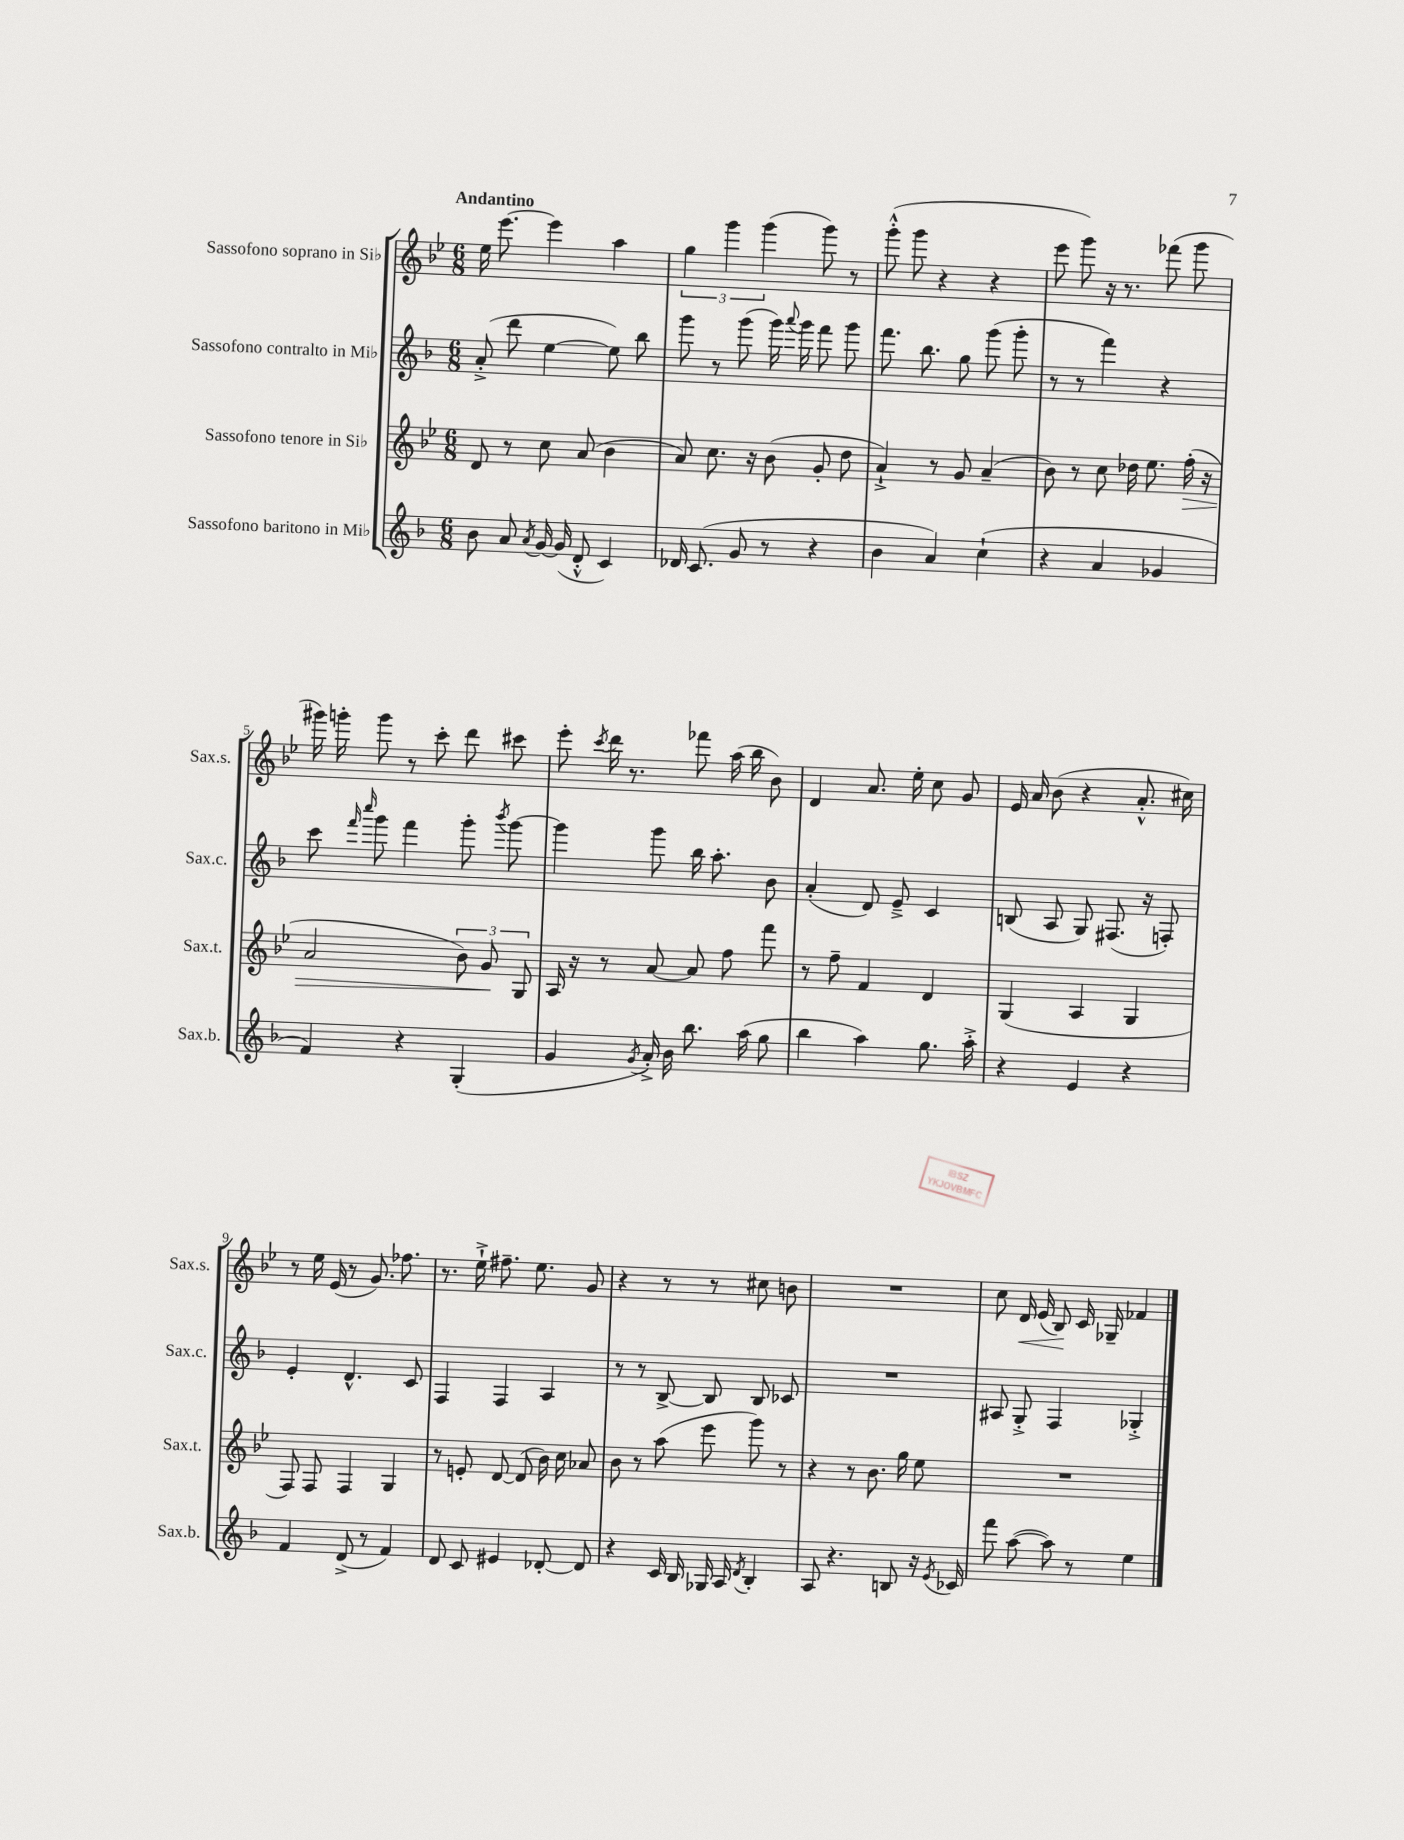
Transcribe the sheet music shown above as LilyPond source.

<<
\new StaffGroup <<
\new Staff = "s0" \with { instrumentName = "Sassofono soprano in Sib" shortInstrumentName = "Sax.s." } {
    \clef treble \key bes \major \numericTimeSignature \time 6/8 \tempo "Andantino"
    \autoBeamOff ees''16 ees'''8.~ ees'''4 a''4 |
    \tuplet 3/2 { g''4 g'''4 g'''4( } g'''8) r8 |
    g'''8-.-^( g'''8 r4 r4 |
    ees'''8 g'''8) r16 r8. fes'''8( g'''8 |
    gis'''16) g'''16-. g'''8 r8 c'''8-. d'''8 cis'''8 |
    ees'''8-. \acciaccatura { c'''8 } d'''16 r8. fes'''8 a''16( bes''16 bes'8) |
    d'4 a'8. ees''16-. c''8 g'8 |
    ees'16 a'16 bes'8( r4 a'8.-.-^ cis''16) |
    r8 ees''16 ees'16( r8 g'8.) fes''8. |
    r8. ees''16-!-> fis''8.-- ees''8. g'8 |
    r4 r8 r8 cis''8 b'8 |
    R2. |
    c''8 d'16\< ees'16( bes8\!) c'16 ges16-- fes'4 \bar "|." |
}
\new Staff = "s1" \with { instrumentName = "Sassofono contralto in Mib" shortInstrumentName = "Sax.c." } {
    \clef treble \key f \major \numericTimeSignature \time 6/8
    \autoBeamOff a'8-.->( d'''8 e''4~ e''8) bes''8 |
    g'''8 r8 g'''8( g'''16) \appoggiatura { a'''8 } g'''16 f'''8 g'''8 |
    f'''8. bes''8. g''8 g'''8( g'''8-. |
    r8 r8 f'''4) r4 |
    c'''8 \grace { f'''16 c''''16 } g'''8 f'''4 g'''8-. \acciaccatura { bes'''8 } g'''8~ |
    g'''4 g'''8 bes''16 a''8.-. bes'8 |
    a'4-.( d'8) e'8---> c'4 |
    b8( a8 g8) fis8.( r16 f8-.) |
    e'4-. d'4.-^ c'8 |
    f4 f4 a4 |
    r8 r8 bes8~-> bes8 bes8 ces'8 |
    R2. |
    ais8 g8-.-> f4 ges4-.-> \bar "|." |
}
\new Staff = "s2" \with { instrumentName = "Sassofono tenore in Sib" shortInstrumentName = "Sax.t." } {
    \clef treble \key bes \major \numericTimeSignature \time 6/8
    \autoBeamOff d'8 r8 c''8 a'8( bes'4 |
    a'8) c''8. r16 bes'8( g'8-. d''8 |
    a'4-!->) r8 g'8 a'4--( |
    bes'8) r8 c''8 des''16 ees''8. f''16-.\>( r16 |
    a'2 \tuplet 3/2 { bes'8) g'8\! g8 } |
    a16 r16 r8 a'8~ a'8 f''8 f'''8 |
    r8 f''8-- f'4 d'4 |
    g4( a4 g4 |
    f8) f8 f4 g4 |
    r8 e'8-. d'8~ d'8( bes'16) c''16 aes'8 |
    bes'8 r8 a''8( ees'''8 g'''8) r8 |
    r4 r8 bes'8. g''16 ees''8 |
    R2. \bar "|." |
}
\new Staff = "s3" \with { instrumentName = "Sassofono baritono in Mib" shortInstrumentName = "Sax.b." } {
    \clef treble \key f \major \numericTimeSignature \time 6/8
    \autoBeamOff bes'8 a'8 \acciaccatura { a'8 } g'16~ g'16( d'8-.-^ c'4) |
    des'16 c'8.( g'8 r8 r4 |
    bes'4 a'4) c''4-!( |
    r4 a'4 ges'4 |
    f'4) r4 g4-.( |
    g'4 \acciaccatura { g'8 } a'16-.->) bes'16 bes''8. a''16( g''8 |
    bes''4 a''4) g''8. a''16-.-> |
    r4 e'4 r4 |
    f'4 d'8->( r8 f'4) |
    d'8 c'8 eis'4 des'8~-. des'8 |
    r4 c'16 bes16 ges16 a16 \acciaccatura { d'8 } bes4-. |
    a8 r4. b8 r16 \acciaccatura { e'8 } ces'16 |
    f'''8 a''8~( a''8) r8 e''4 \bar "|." |
}
>>
>>
